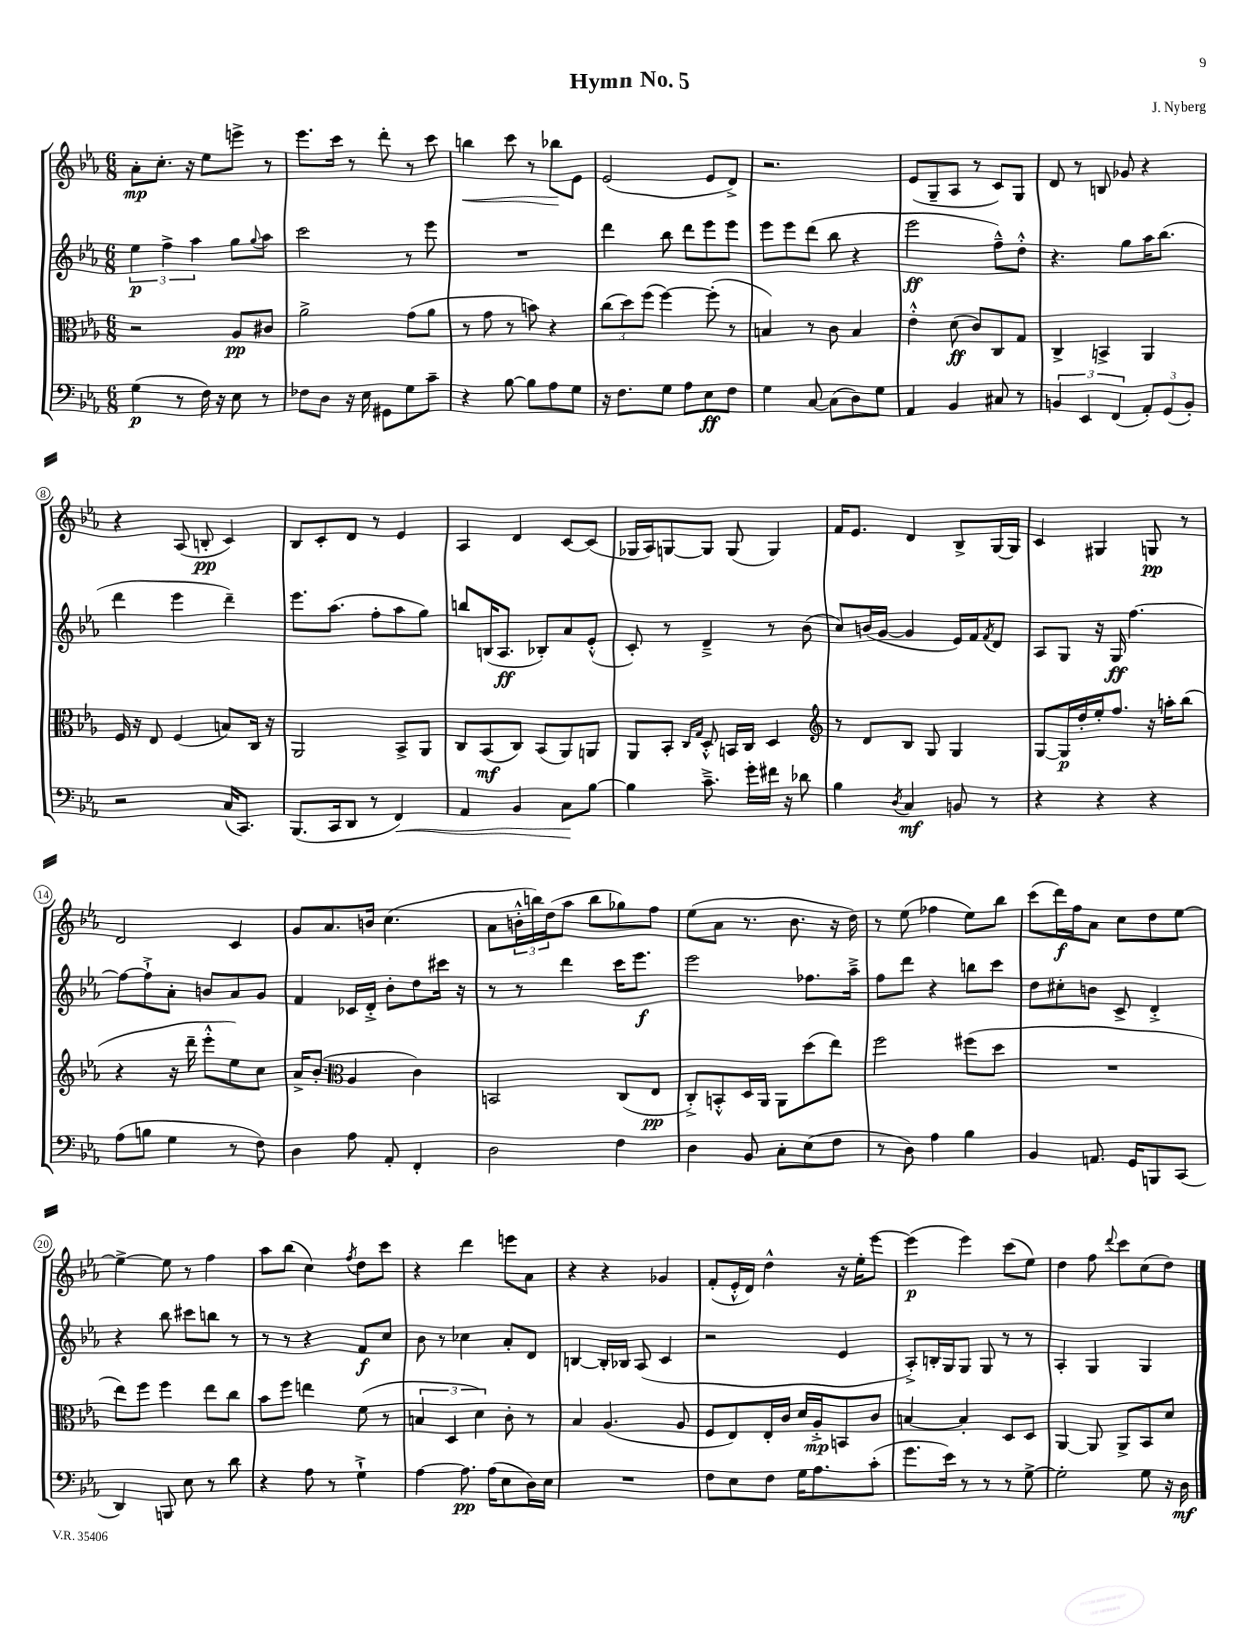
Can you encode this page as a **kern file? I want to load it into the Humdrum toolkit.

**kern	**kern	**kern	**kern
*staff4	*staff3	*staff2	*staff1
*clefF4	*clefC3	*clefG2	*clefG2
*k[b-e-a-]	*k[b-e-a-]	*k[b-e-a-]	*k[b-e-a-]
*M6/8	*M6/8	*M6/8	*M6/8
(4G	2r	6ee-	8a-'
.	.	.	8.cc'
.	.	6ff^	.
8r	.	.	.
.	.	.	16r
.	.	6aa-	.
16F)	.	.	8ee-
16r	.	.	.
8E-	8A-	8gg	8eee^
.	.	8qqgg	.
8r	8c#	8aa-	8r
=	=	=	=
8F-	2a-^	2ccc	8.eee-
8D	.	.	.
.	.	.	16ccc
16r	.	.	8r
16E-	.	.	.
8GG#	.	.	8ddd'
8G	(8g	8r	8r
8c~	8a-	8eee-	8ccc
=	=	=	=
4r	8r	2.r	4bb
.	8g	.	.
[8B-	8r	.	8ccc
8B-]	8b)	.	8r
8A-	4r	.	8bb-
8G	.	.	8e-
=	=	=	=
16r	(12cc	4ddd	(2e-
8.F	.	.	.
.	12dd)	.	.
.	(12ff	.	.
8G	[4ff)	8bb-	.
8A-	.	8ddd	.
8E-	(8ff']	8eee-	8e-
8F	8r	8eee-	8d^)
=	=	=	=
4G	4B)	8eee-	2.r
.	.	8eee-	.
[8C	8r	(8ddd	.
(8C]	8c	8bb-	.
8D)	4B	4r	.
8G	.	.	.
=	=	=	=
4AA-	4e-'^^	2eee-	(8e-
.	.	.	8G~
4BB-	(8d	.	8A-
.	8c)	.	8r
8C#	8C	8ff~^^)	8c)
8r	8G	8dd'^^	8G
=	=	=	=
6BB	4C^	4.r	8d
.	.	.	8r
6EE-	.	.	.
.	4BB^	.	8B
(6FF	.	.	.
.	.	8gg	8g-
12AA-')	4AA-	16aa-	4r
.	.	(8.bb-	.
(12GG	.	.	.
12BB')	.	.	.
=	=	=	=
2r	16F	4ddd	4r
.	16r	.	.
.	8E-	.	.
.	(4F	4eee-	(8A-
.	.	.	8B'
(16C	8B)	4ddd~)	4c)
8.CC)	.	.	.
.	16C	.	.
.	16r	.	.
=	=	=	=
(8.BBB-	2AA-	8.eee-	8B-
.	.	.	8c'
16CC	.	(8.aa-	.
8DD	.	.	8d
8r	.	8ff'	8r
4FF)	8BB-^	8aa-	4e-
.	8AA-	8gg)	.
=	=	=	=
4AA-	8C	8bb	4A-
.	(8BB-	(16B	.
.	.	8.A-	.
4BB-	8C)	.	4d
.	(8BB-	8B-')	.
8C	8AA-)	8a-	[8c
[8B-	8AA	(8e-'^^	(8c]
=	=	=	=
4B-]	8AA-	8c')	16G-
.	.	.	16A-)
.	8BB-'	8r	[8G
.	16qqC	.	.
.	16qqG	.	.
8.c~^	8D'^^	4d~^	8G]
.	16BB	.	(8G
16g'	16C	.	.
16f#	4D	8r	4G)
16r	.	.	.
8d-	.	(8b-	.
=	=	=	=
*	*clefG2	*	*
4B-	8r	8cc)	16f
.	.	.	8.e-
.	8d	(16b	.
.	.	[16g	.
8qD	.	.	.
4C	8B-	4g]	4d
.	8G	.	.
8BB	4G	16e-)	8B-^
.	.	16f	.
.	.	8qf	.
8r	.	8d	[16G
.	.	.	16G]
=	=	=	=
4r	[8G	8A-	4c
.	16G]	8G	.
.	16dd'	.	.
4r	16ee-'	16r	4G#
.	8.ff	16G	.
.	.	[4.ff	.
4r	16r	.	8G
.	16aa'	.	.
.	(8bb-	.	8r
=	=	=	=
(8A-	4r	8ff_	2d
8B	.	8ff`^]	.
4G	16r	8a-'	.
.	16ddd~	.	.
.	8eee-'^^	8b	.
8r	8ee-)	8a-	4c
8F)	8cc	8g	.
=	=	=	=
4D	16a-^	4f	8g
.	(8.b-'	.	.
.	.	.	8.a-
*	*clefC3	*	*
8A-	4A-	16c-	.
.	.	16d'^	16b
8AA-'	.	8b-'	(4.cc
4FF'	4c)	8dd	.
.	.	16ccc#	.
.	.	16r	.
=	=	=	=
2D	2BB	8r	8a-
.	.	8r	24b'^^
.	.	.	24bb)
.	.	.	(24dd
.	.	4ddd	8aa-
.	.	.	8bb
4F	(8C	16ccc	8gg-)
.	.	8.eee-	.
.	8E-	.	8ff
=	=	=	=
4D	8C'^)	2eee-	(8ee-
.	8BB'^^	.	8a-
8BB-	16D	.	8.r
.	16AA-	.	.
8C'	8AA-	.	.
.	.	.	8.b-
(8E-	(8dd	8.ff-	.
8F	8ee-)	.	16r
.	.	16aa-~^	16dd)
=	=	=	=
8r	2ff	8ff	8r
8D)	.	8ddd	(8ee-
4A-	.	4r	4ff-
4B-	(8ff#	8bb	8ee-)
.	8dd	8ccc	8bb-
=	=	=	=
4BB-	2.r	8dd	(8ccc
.	.	8cc#'	16ddd)
.	.	.	16ff
8.AA	.	8b	8a-
.	.	8c^	8cc
16GG	.	.	.
8BBB	.	4d'^	8dd
(8CC	.	.	[8ee-
=	=	=	=
4DD)	8ee-)	4r	4ee-^_
.	8ff	.	.
8BBB	4ff	8bb-	8ee-]
8E-	.	8ccc#	8r
8r	8ee-	8bb	4ff
8d	8cc	8r	.
=	=	=	=
4r	8b-	8r	8aa-
.	8ff	8r	(8bb-
8A-	4ee	4r	4cc)
8r	.	.	.
.	.	.	8qff
4G`^	(8f	8f	8dd
.	8r	8cc	8ccc
=	=	=	=
[4A-	6B	8b-	4r
.	.	8r	.
.	6D	.	.
8.A-]	.	4cc-	4ddd
.	6d)	.	.
(16A-	.	.	.
8E-	8c'	8a-'	8eee
16D)	8r	8d	8a-
16E-	.	.	.
=	=	=	=
2.r	4B-	[4B	4r
.	(4.A-	16B']	4r
.	.	16B-	.
.	.	(8A-	.
.	.	4c	4g-
.	8A-	.	.
=	=	=	=
8F	8F	2r	(8f'
8E-	8E-)	.	16e-'^^
.	.	.	16d)
8F	16E-'	.	4dd^^
.	16c	.	.
16G	16d	.	.
8.A-	16A-'^	.	.
.	8BB	4e-	16r
.	.	.	16ee-'
(8c'	8c	.	[8eee-
=	=	=	=
8.g	[4B	8A-'^)	(4eee-]
.	.	16B'	.
16e-)	.	16G	.
8r	4B']	8G	4eee-)
8r	.	8G	.
8r	8D	8r	(8ccc
[8G^	8D	8r	8ee-)
=	=	=	=
2G']	[4AA-	4A-'	4dd
.	8AA-]	4G	8ff
.	.	.	8qqddd
.	8AA-^	.	8ccc
8G	8BB-	4G	(8cc
16r	8d	.	8dd)
16D	.	.	.
==	==	==	==
*-	*-	*-	*-
